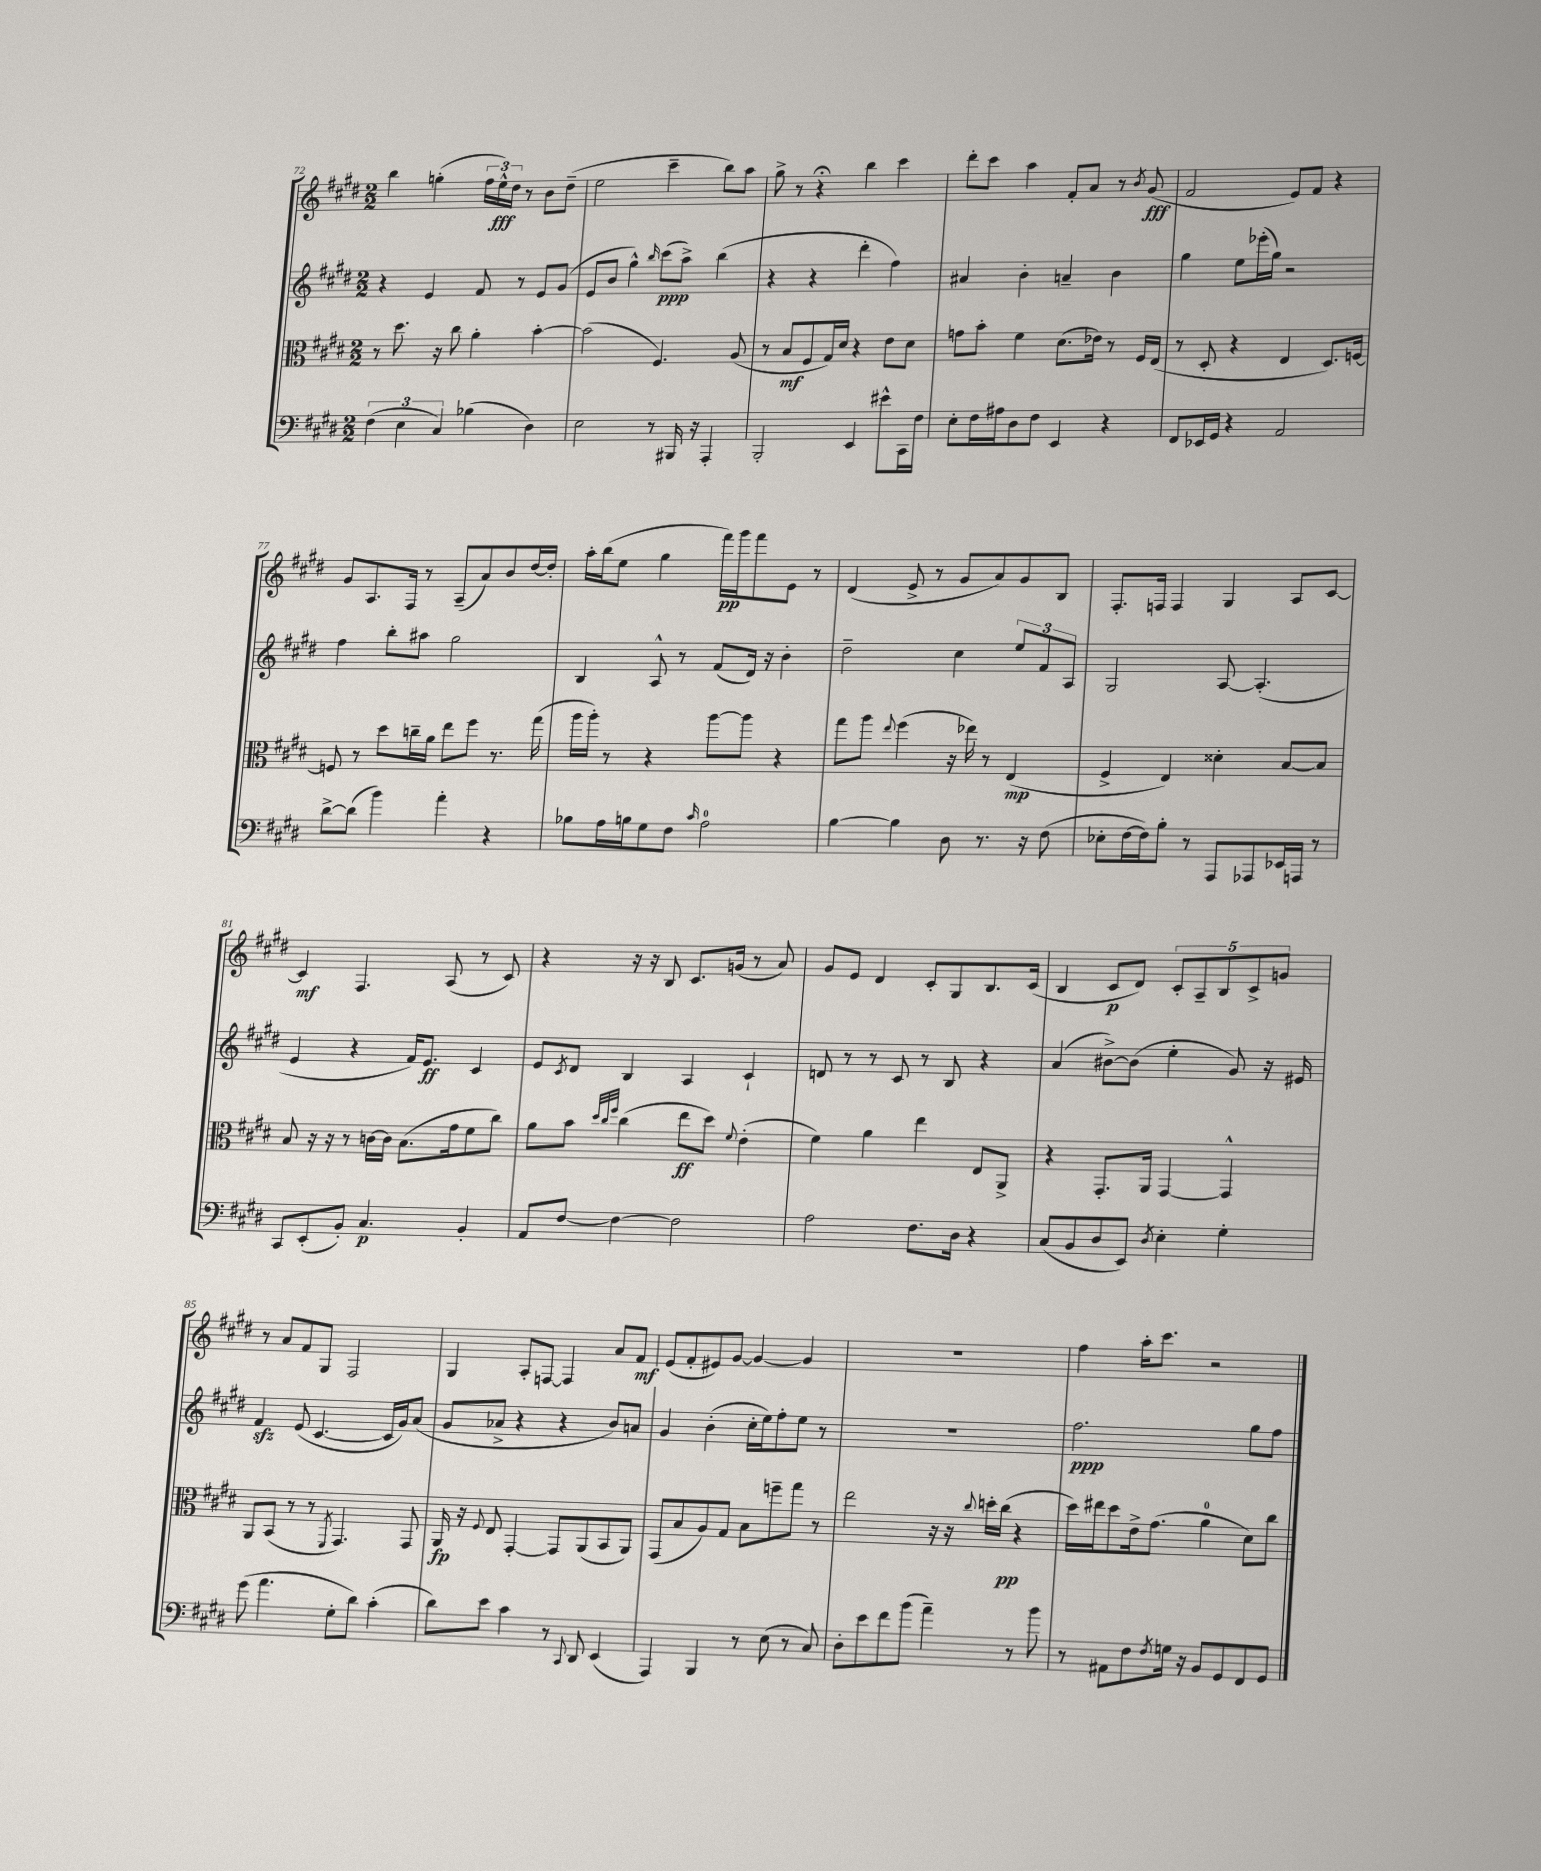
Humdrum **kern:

**kern	**dynam	**kern	**dynam	**kern	**dynam	**kern	**dynam
*part4	*part4	*part3	*part3	*part2	*part2	*part1	*part1
*staff4	*staff4	*staff3	*staff3	*staff2	*staff2	*staff1	*staff1
*clefF4	*	*clefC3	*	*clefG2	*	*clefG2	*
*k[f#c#g#d#]	*	*k[f#c#g#d#]	*	*k[f#c#g#d#]	*	*k[f#c#g#d#]	*
*M2/2	*	*M2/2	*	*M2/2	*	*M2/2	*
=72	=72	=72	=72	=72	=72	=72	=72
(6F#\	.	8r	.	4r	.	4bb\	.
.	.	8.dd#\	.	.	.	.	.
6E\	.	.	.	.	.	.	.
.	.	.	.	4e/	.	(4ggn'\	.
.	.	16r	.	.	.	.	.
6C#/)	.	.	.	.	.	.	.
.	.	8cc#\	.	.	.	.	.
(4B-X\	.	4a'\	.	8f#/	.	24ff#\LL	.
.	.	.	.	.	.	24ee^^\)	fff
.	.	.	.	.	.	24dd#\JJ	.
.	.	.	.	8r	.	8r	.
4D#\)	.	[4b'\	.	8e/L	.	8b\L	.
.	.	.	.	(8g#/J	.	(8dd#~\J	.
=73	=73	=73	=73	=73	=73	=73	=73
2E\	.	(2b\]	.	8e/L	.	2ee\	.
.	.	.	.	8b/J	.	.	.
.	.	.	.	4gg#^^\)	.	.	.
.	.	.	.	16qqbb/	.	.	.
8r	.	4.F#/)	.	(8ccc#\L	ppp	4ccc#~\	.
16BBB#X/	.	.	.	8aa^\J)	.	.	.
16r	.	.	.	.	.	.	.
4AAA'/	.	.	.	(4bb\	.	8bb\L)	.
.	.	(8A/	.	.	.	8aa\J	.
=74	=74	=74	=74	=74	=74	=74	=74
2BBB'/	.	8r	.	4r	.	8gg#^\	.
.	.	8B/L	mf	.	.	8r	.
.	.	8F#/	.	4r	.	4r;<	.
.	.	16G#/L)	.	.	.	.	.
.	.	16d#/JJ	.	.	.	.	.
4EE/	.	4r	.	4ddd#'\	.	4bb\	.
8e#X^^\L	.	8e\L	.	4ff#\)	.	4ccc#\	.
16CC#\L	.	8d#\J	.	.	.	.	.
16F#\JJ	.	.	.	.	.	.	.
=75	=75	=75	=75	=75	=75	=75	=75
8E'\L	.	8gn\L	.	4a#X/	.	8ddd#'\L	.
16F#\L	.	8b'\J	.	.	.	8ccc#\J	.
16A#X\J	.	.	.	.	.	.	.
8D#\	.	4f#\	.	4b'\	.	4aa\	.
8F#\J	.	.	.	.	.	.	.
4EE/	.	(8.d#\L	.	4an~/	.	8f#'/L	.
.	.	.	.	.	.	8a/J	.
.	.	16e-X\Jk)	.	.	.	.	.
4r	.	8r	.	4b\	.	8r	.
.	.	.	.	.	.	8qb/	.
.	.	16F#/LL	.	.	.	(8g#/	fff
.	.	(16E/JJ	.	.	.	.	.
=76	=76	=76	=76	=76	=76	=76	=76
8FF#/L	.	8r	.	4gg#\	.	2f#/	.
16EE-X/L	.	8D#'/	.	.	.	.	.
16GG#/JJ	.	.	.	.	.	.	.
4r	.	4r	.	8ee\L	.	.	.
.	.	.	.	(16eee-X'\L	.	.	.
.	.	.	.	16gg#\JJ)	.	.	.
2AA/	.	4E/	.	2r	.	8e/L)	.
.	.	.	.	.	.	8f#/J	.
.	.	8.D#/L)	.	.	.	4r	.
.	.	[16Fn/Jk	.	.	.	.	.
!!LO:LB:g=z
=77	=77	=77	=77	=77	=77	=77	=77
[8d#^\L	.	8Fn/]	.	4ff#\	.	8g#/L	.
(8d#\J]	.	8r	.	.	.	8.A/	.
4b\)	.	8dd#\L	.	8bb'\L	.	.	.
.	.	.	.	.	.	16F#/Jk	.
.	.	16ccn~\L	.	8aa#X\J	.	8r	.
.	.	16a\JJ	.	.	.	.	.
4a'\	.	8ee\L	.	2gg#\	.	(8A~/L	.
.	.	8ff#\J	.	.	.	8a/)	.
4r	.	8.r	.	.	.	8b/	.
.	.	.	.	.	.	[16dd#/L	.
.	.	(16gg#\	.	.	.	16dd#'/JJ]	.
=78	=78	=78	=78	=78	=78	=78	=78
8B-X\L	.	16aa\LL	.	4B/	.	16aa'\LL	.
.	.	16aa'\JJ)	.	.	.	(16bb\J	.
16A\L	.	8r	.	.	.	8ee\J	.
16Bn\J	.	.	.	.	.	.	.
8G#\	.	4r	.	8A^^/	.	4gg#\	.
8F#\J	.	.	.	8r	.	.	.
16qqc#/	.	.	.	.	.	.	.
2A\	.	[8aa\L	.	(8f#/L	.	16fff#\LL)	pp
.	.	.	.	.	.	16ggg#\J	.
.	.	8aa\J]	.	16d#/Jk)	.	8fff#\	.
.	.	.	.	16r	.	.	.
.	.	4r	.	4b'\	.	8e\J	.
.	.	.	.	.	.	8r	.
=79	=79	=79	=79	=79	=79	=79	=79
[4B\	.	8gg#\L	.	2dd#~\	.	(4d#/	.
.	.	8aa\J	.	.	.	.	.
.	.	8qqee/	.	.	.	.	.
4B\]	.	(4ff#\	.	.	.	8e^/	.
.	.	.	.	.	.	8r	.
8D#\	.	16r	.	4cc#\	.	8g#/L	.
.	.	16ee-X\)	.	.	.	.	.
8.r	.	8r	.	.	.	8a/)	.
.	.	(4E/	mp	12ee/L	.	8g#/	.
16r	.	.	.	.	.	.	.
.	.	.	.	12f#/	.	.	.
(8F#\	.	.	.	.	.	8B/J	.
.	.	.	.	12A/J	.	.	.
=80	=80	=80	=80	=80	=80	=80	=80
8E-X'\L	.	4F#^/	.	2G#/	.	8.F#'/L	.
[16F#\L	.	.	.	.	.	.	.
16F#\J])	.	.	.	.	.	16Fn/Jk	.
8B'\J	.	4E/)	.	.	.	4F/	.
8r	.	.	.	.	.	.	.
8AAA/L	.	4d##X'\	.	[8A/	.	4G#/	.
8AAA-X/	.	.	.	(4.A'/]	.	.	.
16EE-X/L	.	[8B/L	.	.	.	8A/L	.
16AAAn/JJ	.	.	.	.	.	.	.
8r	.	8B/J]	.	.	.	[8c#/J	.
!!LO:LB:g=z
=81	=81	=81	=81	=81	=81	=81	=81
8CC#/L	.	8B/	.	4e/	.	4c#/]	mf
(8EE'/	.	16r	.	.	.	.	.
.	.	16r	.	.	.	.	.
8BB'/J)	.	8r	.	4r	.	4.F#/	.
4.C#/	p	[16cn\LL	.	.	.	.	.
.	.	16c\JJ]	.	.	.	.	.
.	.	(8.B\L	.	16f#/KL)	.	.	.
.	.	.	.	8.e/J	ff	.	.
.	.	.	.	.	.	(8A/	.
.	.	16g#\k	.	.	.	.	.
4BB'/	.	8f#\	.	4c#/	.	8r	.
.	.	8cc#\J)	.	.	.	8c#/)	.
=82	=82	=82	=82	=82	=82	=82	=82
8AA/L	.	8a\L	.	8e/L	.	4r	.
.	.	.	.	8qc#/	.	.	.
[8F#/J	.	8b\J	.	8d#/J	.	.	.
.	.	32qqdd#/LLL	.	.	.	.	.
.	.	32qqcc#/	.	.	.	.	.
.	.	32qqff#/JJJ	.	.	.	.	.
4F#\_	.	(4cc#\	.	4B/	.	16r	.
.	.	.	.	.	.	16r	.
.	.	.	.	.	.	8B/	.
2F#\]	.	8ee\L	ff	4A/	.	8.c#/L	.
.	.	8dd#\J)	.	.	.	.	.
.	.	.	.	.	.	(16gn/Jk	.
.	.	8qqf#/	.	.	.	.	.
.	.	(4e'\	.	4c#`/	.	8r	.
.	.	.	.	.	.	8a/)	.
=83	=83	=83	=83	=83	=83	=83	=83
2A\	.	4f#\)	.	8dn/	.	8g#/L	.
.	.	.	.	8r	.	8e/J	.
.	.	4a\	.	8r	.	4d#/	.
.	.	.	.	8c#/	.	.	.
8.F#\L	.	4ee\	.	8r	.	8c#'/L	.
.	.	.	.	8B/	.	8G#/	.
16D#\Jk	.	.	.	.	.	.	.
4r	.	8E/L	.	4r	.	8.B/	.
.	.	8AA^/J	.	.	.	.	.
.	.	.	.	.	.	(16c#/Jk	.
=84	=84	=84	=84	=84	=84	=84	=84
(8C#/L	.	4r	.	(4a/	.	4B/	.
8BB/	.	.	.	.	.	.	.
8D#/	.	8.GG#'/L	.	[8b#X^\L)	.	8c#/L	p
8EE/J)	.	.	.	(8b#\J]	.	8d#/J)	.
.	.	16AA/Jk	.	.	.	.	.
8qD#/	.	.	.	.	.	.	.
4E'\	.	[4GG#/	.	4ee'\	.	10c#'/L	.
.	.	.	.	.	.	10A~/	.
.	.	.	.	.	.	10B/	.
4G#'\	.	4GG#^^/]	.	8g#/)	.	.	.
.	.	.	.	.	.	10c#^/	.
.	.	.	.	16r	.	.	.
.	.	.	.	.	.	10gn/J	.
.	.	.	.	16e#X/	.	.	.
!!LO:LB:g=z
=85	=85	=85	=85	=85	=85	=85	=85
(8g#\	.	8AA/L	.	4f#zz/	.	8r	.
4.a\	.	(8BB/J	.	.	.	8a/L	.
.	.	8r	.	(8e/	.	8f#/	.
.	.	8r	.	[4.c#/	.	8G#/J	.
.	.	8qFF#/	.	.	.	.	.
8G#'\L	.	4.GG#/)	.	.	.	2F#/	.
8d#\J)	.	.	.	.	.	.	.
(4c#'\	.	.	.	16c#/LL]	.	.	.
.	.	.	.	16g#/J)	.	.	.
.	.	8GG#/	.	(8a/J	.	.	.
=86	=86	=86	=86	=86	=86	=86	=86
8d#\L)	.	16AA/	fp	8g#/L	.	4G#/	.
.	.	16r	.	.	.	.	.
.	.	8qqF#/	.	.	.	.	.
8e\J	.	8E/	.	8a-X^/J	.	.	.
4c#\	.	[4GG#'/	.	4r	.	8A'/L	.
.	.	.	.	.	.	[8Fn/J	.
8r	.	8GG#/L]	.	4r	.	4F/]	.
8qqCC#/	.	.	.	.	.	.	.
8DD#/	.	(8AA/	.	.	.	.	.
(4EE/	.	8BB/	.	8b/L)	.	8a/L	.
.	.	8AA/J)	.	8an/J	.	8f#/J	mf
=87	=87	=87	=87	=87	=87	=87	=87
4AAA/)	.	(8GG#/L	.	4g#/	.	(8e/L	.
.	.	8B/	.	.	.	8f#'/	.
4BBB/	.	8A/)	.	(4b'\	.	8e#X/)	.
.	.	8G#/J	.	.	.	[8g#/J	.
8r	.	8B\L	.	16cc#'\LL	.	4g#/_	.
.	.	.	.	16ee\J)	.	.	.
(8E\	.	8ffn~\	.	8ff#'\	.	.	.
8r	.	8gg#\J	.	8ee\J	.	4g#/]	.
8C#/)	.	8r	.	8r	.	.	.
=88	=88	=88	=88	=88	=88	=88	=88
8D#'\L	.	2ee\	.	1r	.	1r	.
8e\	.	.	.	.	.	.	.
8f#\	.	.	.	.	.	.	.
(8b\J	.	.	.	.	.	.	.
4a~\)	.	16r	.	.	.	.	.
.	.	16r	.	.	.	.	.
.	.	8qqcc#/	.	.	.	.	.
.	.	16ddn'\LL	.	.	.	.	.
.	.	(16cc#\JJ	pp	.	.	.	.
8r	.	4r	.	.	.	.	.
8b\	.	.	.	.	.	.	.
=89	=89	=89	=89	=89	=89	=89	=89
8r	.	16dd#\LL)	.	2.ff#\	ppp	4ff#\	.
.	.	16ee#X\J	.	.	.	.	.
8AA#X\L	.	8dd#\	.	.	.	.	.
8F#\	.	16e^\k	.	.	.	16aa'\KL	.
.	.	(8.g#\J	.	.	.	8.ccc#\J	.
8qF#/	.	.	.	.	.	.	.
16Gn\Jk	.	.	.	.	.	.	.
16r	.	.	.	.	.	.	.
8BB/L	.	4a\	.	.	.	2r	.
8GG#/	.	.	.	.	.	.	.
8FF#/	.	8d#\L)	.	8gg#\L	.	.	.
8GG#/J	.	8cc#\J	.	8ff#\J	.	.	.
==	==	==	==	==	==	==	==
*-	*-	*-	*-	*-	*-	*-	*-
